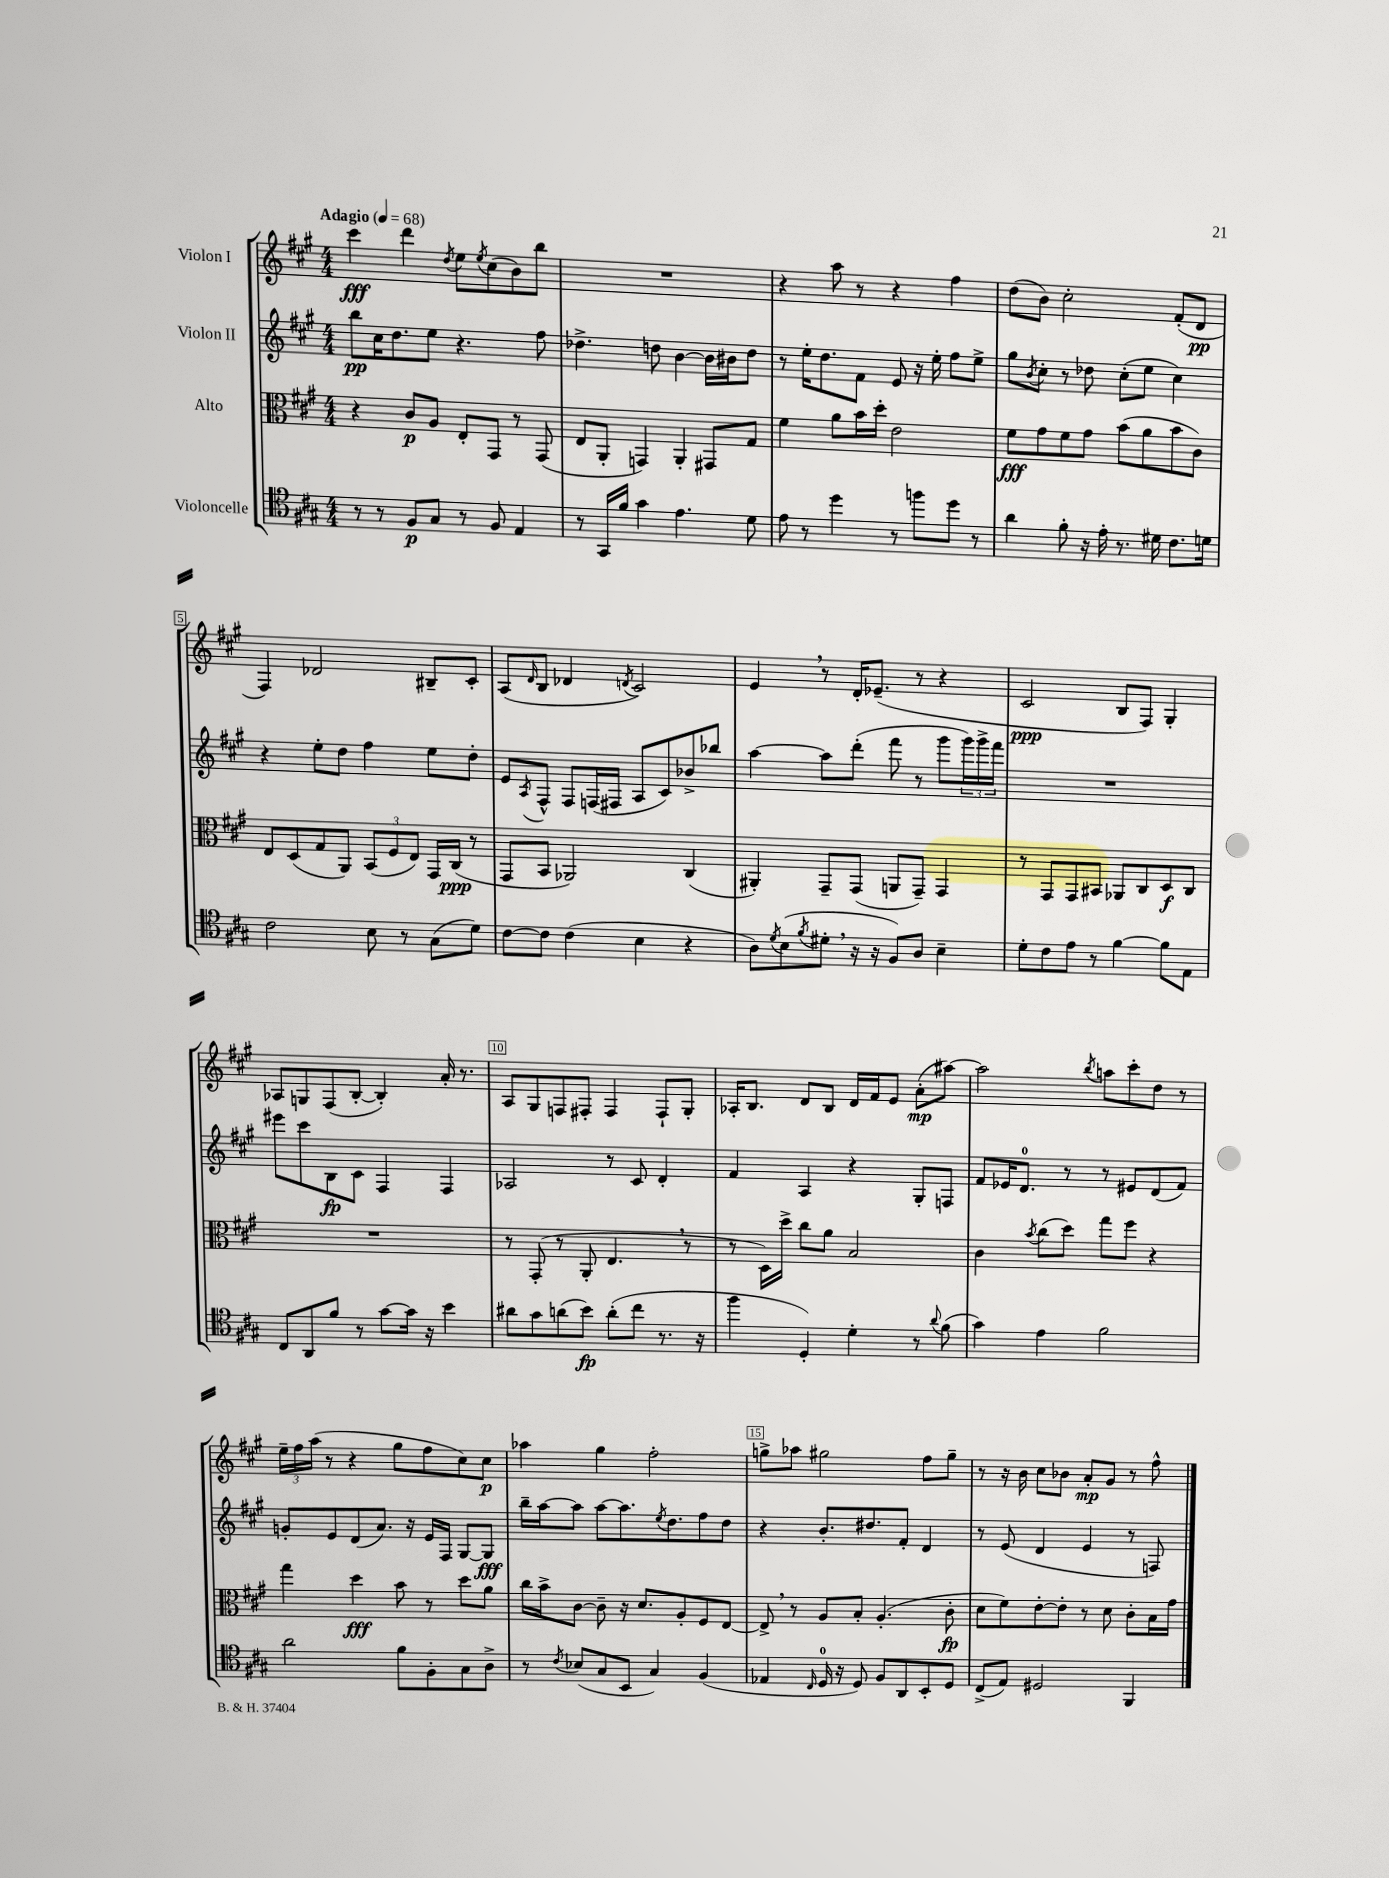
<<
\new StaffGroup <<
\new Staff = "s0" \with { instrumentName = "Violon I" } {
    \clef treble \key a \major \numericTimeSignature \time 4/4 \tempo "Adagio" 4 = 68
    cis'''4\fff d'''4 \acciaccatura { d''8 } e''8 \acciaccatura { e''8 } cis''8( b'8) b''8 |
    R1 |
    r4 a''8 r8 r4 fis''4 |
    d''8( b'8) cis''2-. fis'8-.( d'8\pp |
    fis4) des'2 bis8-- cis'8-. |
    a8( \grace { d'16 } b8 des'4 \acciaccatura { d'8 } cis'2) |
    e'4 \breathe r8 d'16-. ees'8.--( r8 r4 |
    cis'2\ppp b8 fis8) gis4-. |
    aes8 g8 fis8( b8~-. b4-.) a'16-. r8. |
    a8 gis8 f8 fis8-. fis4 fis8-! gis8-. |
    aes16-. b8. d'8 b8 d'16 fis'16 e'8 a'8-.\mp( ais''8~) |
    ais''2 \acciaccatura { b''8 } a''8 cis'''8-. d''8 r8 |
    \tuplet 3/2 { e''16-- fis''16 a''16( } r8 r4 gis''8 fis''8 cis''8) cis''8\p |
    aes''4 gis''4 fis''2-. |
    g''8-> aes''8 gis''2 fis''8 gis''8-- |
    r8 r16 b'16 cis''8 bes'8 a'8-.\mp gis'8 r8 fis''8-^ \bar "|." |
}
\new Staff = "s1" \with { instrumentName = "Violon II" } {
    \clef treble \key a \major \numericTimeSignature \time 4/4
    b''8\pp cis''16 d''8. e''8 r4. fis''8 |
    des''4.-> d''8 b'4~ b'16 bis'16 d''8 |
    r8 e''16-. d''8. fis'8 e'8 r16 e''16-. fis''8 e''8-> |
    gis''8 \acciaccatura { b'8 } cis''8-. r8 des''8 cis''8-.( e''8 cis''4) |
    r4 e''8-. d''8 fis''4 e''8 d''8-. |
    e'8 \acciaccatura { a8 } fis8-^ fis8 f16( fis16 a8 cis'8) bes'8-> bes''8 |
    a''4~ a''8 d'''8-.( fis'''8 r8 gis'''8 \tuplet 3/2 { gis'''16) gis'''16-> fis'''16 } |
    R1 |
    eis'''8 cis'''8 b8\fp cis'8 fis4 fis4 |
    aes2 r8 cis'8 d'4-. |
    fis'4 a4 r4 gis8-. f8 |
    fis'8 ees'16 d'8.-0 r8 r8 eis'8 d'8( fis'8) |
    g'8-. e'8 d'8( a'8.) r16 e'16 fis16 gis8~ gis8\fff |
    b''16-- a''16~ a''8 a''8~ a''8. \acciaccatura { e''8 } d''8. fis''8 d''8 |
    r4 b'8.-. dis''8. fis'8-. d'4 |
    r8 e'8( d'4 e'4 r8 f8) \bar "|." |
}
\new Staff = "s2" \with { instrumentName = "Alto" } {
    \clef alto \key a \major \numericTimeSignature \time 4/4
    r4 cis'8\p a8 e8-. gis,8 r8 gis,8( |
    e8 a,8-. g,4) a,4-. gis,8 gis8 |
    fis'4 a'8 b'16 d''16-. e'2 |
    fis'8\fff gis'8 fis'8 gis'8 b'8( a'8 b'8 cis'8) |
    e8 d8( gis8 a,8) \tuplet 3/2 { b,8( fis8 e8) } gis,16 cis16\ppp( r8 |
    gis,8 b,8 aes,2) cis4( |
    ais,4-.) gis,8-- gis,8( a,8 gis,8--) gis,4 |
    r8 gis,8 gis,8 bis,8 aes,8 cis8 d8\f cis8 |
    R1 |
    r8 gis,8-.( r8 a,8-. e4. \breathe r8 |
    r8 d16) d''16-> cis''8 a'8 b2 |
    cis'4 \acciaccatura { b'8 } cis''8( d''8) gis''8 fis''8 r4 |
    gis''4 d''4\fff b'8 r8 d''8 a'8 |
    cis''16 b'16-> cis'8~ cis'8-- r16 d'8. a8-. fis8 e8~ |
    e8-> \breathe r8 a8 b8-. a4.-.( cis'8-.\fp |
    d'8 fis'8) e'8~-. e'8-. r8 d'8 cis'8-. b16 gis'16 \bar "|." |
}
\new Staff = "s3" \with { instrumentName = "Violoncelle" } {
    \clef tenor \key a \major \numericTimeSignature \time 4/4
    r8 r8 fis8\p gis8 r8 fis8 e4 |
    r8 gis,16 fis'16 gis'4 e'4. d'8 |
    e'8 r8 d''4 r8 f''8 d''8 r8 |
    a'4 fis'8-. r16 e'16-. r8. dis'16 cis'8. d'16 |
    cis'2 b8 r8 gis8( d'8) |
    cis'8~ cis'8 cis'4( b4 r4 |
    a8) \acciaccatura { d'8 } b8( \acciaccatura { fis'8 } dis'8-. \breathe r16 r16 fis8) a8 b4-- |
    d'8-. cis'8 e'8 r8 fis'4~ fis'8 e8 |
    cis8 a,8 fis'8 r8 gis'8~ gis'16 r16 b'4 |
    ais'8 gis'8 a'8( b'8\fp) a'8-.( cis''8 r8. r16 |
    fis''4 d4-.) d'4-. r8 \appoggiatura { a'8 } fis'8( |
    gis'4) e'4 fis'2 |
    a'2 fis'8 fis8-. gis8 a8-> |
    r8 \acciaccatura { cis'8 } bes8( gis8 b,8 gis4) fis4( |
    ees4 \grace { cis16 } d16-0 r16 d8) fis8 a,8 b,8-. d8 |
    cis8->( e8) dis2 fis,4 \bar "|." |
}
>>
>>
\layout { \context { \Score \override BarNumber.break-visibility = ##(#f #t #t) barNumberVisibility = #(every-nth-bar-number-visible 5) \override BarNumber.stencil = #(make-stencil-boxer 0.1 0.3 ly:text-interface::print) } }
